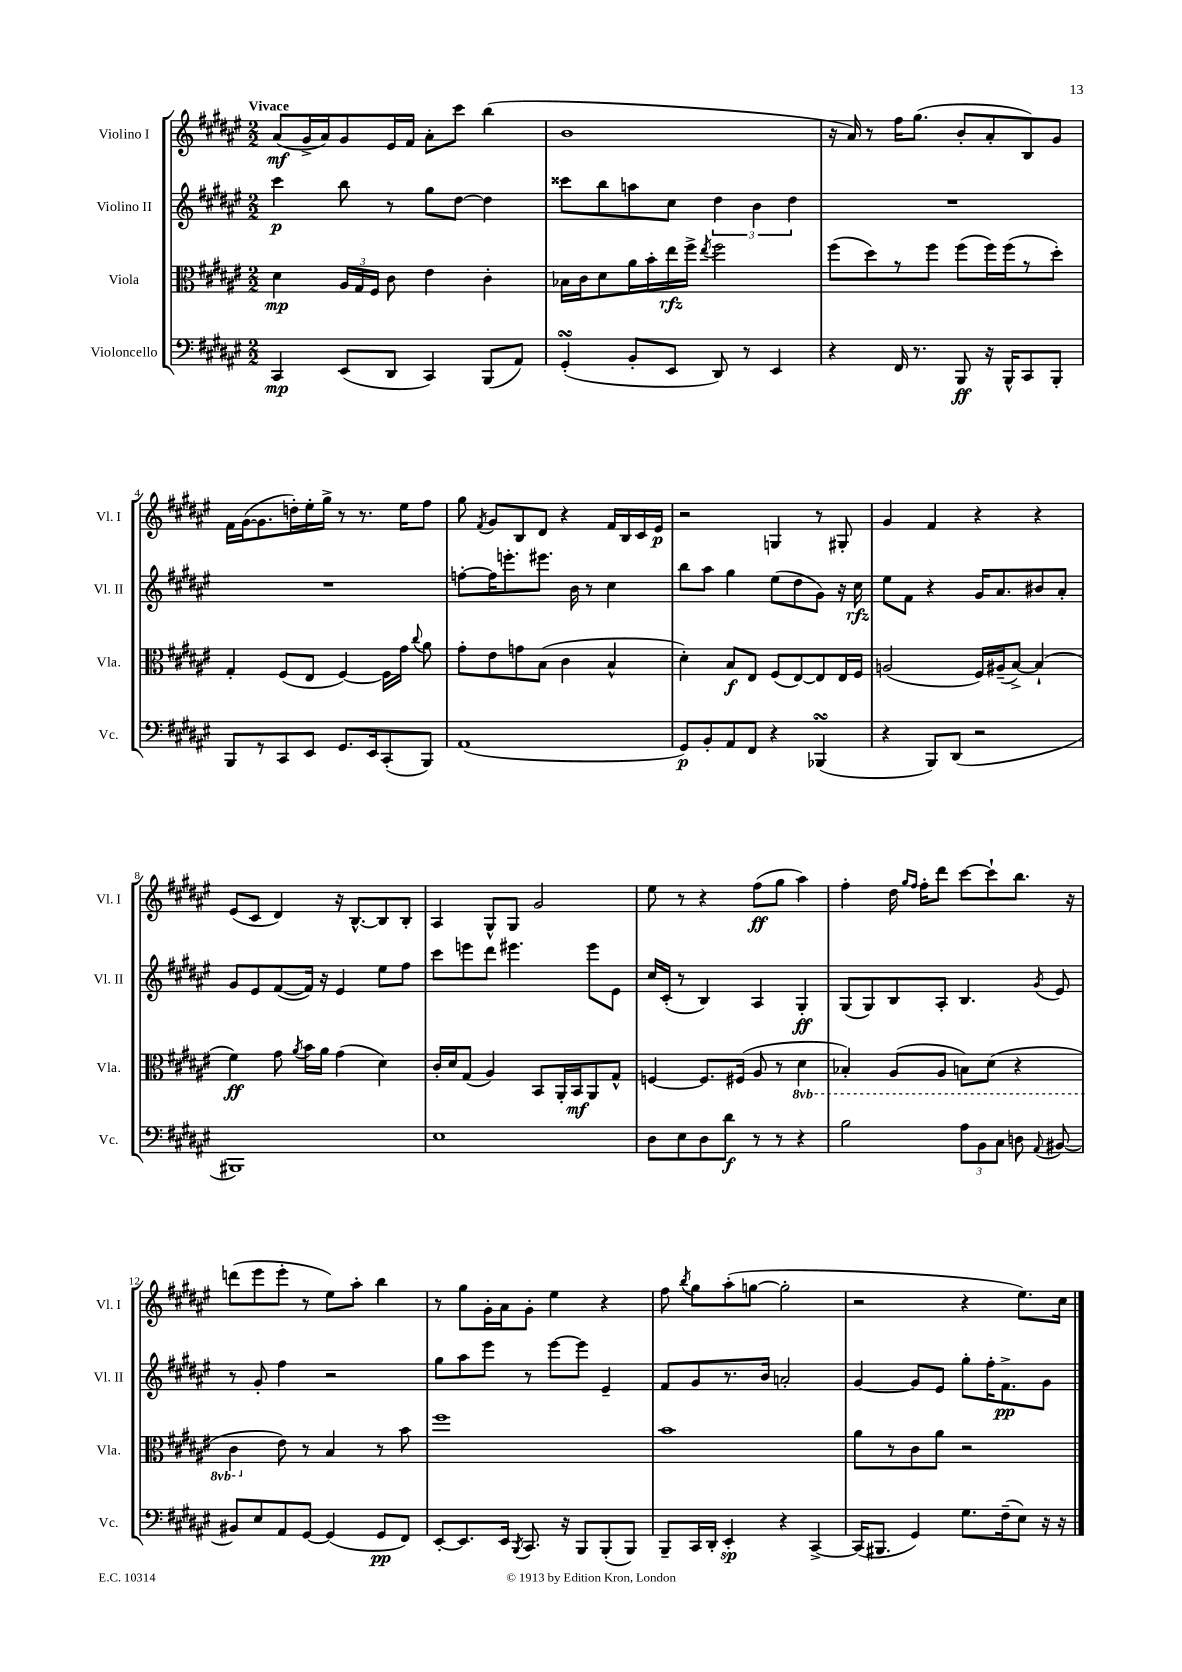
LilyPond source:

<<
\new StaffGroup <<
\new Staff = "s0" \with { instrumentName = "Violino I" shortInstrumentName = "Vl. I" } {
    \clef treble \key fis \major \numericTimeSignature \time 2/2 \tempo "Vivace"
    \autoBeamOff ais'8[\mf( gis'16-> ais'16) gis'8 eis'16 fis'16] ais'8[-. cis'''8] b''4( |
    b'1 |
    r16 ais'16) r8 fis''16[ gis''8.]( b'8[-. ais'8-. b8) gis'8] |
    fis'16[ gis'16~( gis'8. d''16-.) eis''16-. gis''16]-> r8 r8. eis''16[ fis''8] |
    gis''8 \acciaccatura { fis'8 } gis'8[ b8 dis'8] r4 fis'16[ b16 cis'16 eis'16]\p |
    r2 g4 r8 gis8-. |
    gis'4 fis'4 r4 r4 |
    eis'8[( cis'8] dis'4) r16 b8.[~-^ b8 b8]-. |
    ais4 gis8[-^ gis8] gis'2 |
    eis''8 r8 r4 fis''8[\ff( gis''8] ais''4) |
    fis''4-. dis''16 \grace { gis''16[ fis''16] } fis''16[-. dis'''8] cis'''8[~ cis'''8-! b''8.] r16 |
    d'''8[( eis'''8 eis'''8]-. r8 eis''8[) ais''8]-. b''4 |
    r8 gis''8[ gis'16-. ais'16 gis'8]-. eis''4 r4 |
    fis''8 \acciaccatura { b''8 } gis''8[ ais''8-.( g''8]~ g''2-. |
    r2 r4 eis''8.[) cis''16] \bar "|." |
}
\new Staff = "s1" \with { instrumentName = "Violino II" shortInstrumentName = "Vl. II" } {
    \clef treble \key fis \major \numericTimeSignature \time 2/2
    \autoBeamOff cis'''4\p b''8 r8 gis''8[ dis''8]~ dis''4 |
    cisis'''8[ b''8 a''8 cis''8] \tuplet 3/2 { dis''4 b'4 dis''4 } |
    R1 |
    R1 |
    f''8[~-. f''16 e'''8.-. eis'''8.] b'16 r8 cis''4 |
    b''8[ ais''8] gis''4 eis''8[( dis''8 gis'8]) r16 cis''16\rfz |
    eis''8[ fis'8] r4 gis'16[ ais'8. bis'8 ais'8]-. |
    gis'8[ eis'8 fis'8~( fis'16]) r16 eis'4 eis''8[ fis''8] |
    cis'''8[ e'''8 dis'''8] eis'''4. eis'''8[ eis'8] |
    cis''16[ cis'16]-.( r8 b4) ais4 gis4-.\ff |
    gis8[( gis8) b8 ais8]-. b4. \acciaccatura { gis'8 } eis'8 |
    r8 gis'8-. fis''4 r2 |
    gis''8[ ais''8 eis'''8] r8 eis'''8[~ eis'''8] eis'4-- |
    fis'8[ gis'8 r8. b'16] a'2-. |
    gis'4~ gis'8[ eis'8] gis''8[-. fis''16-. fis'8.->\pp gis'8] \bar "|." |
}
\new Staff = "s2" \with { instrumentName = "Viola" shortInstrumentName = "Vla." } {
    \clef alto \key fis \major \numericTimeSignature \time 2/2 \set Staff.ottavationMarkups = #ottavation-simple-ordinals
    \autoBeamOff dis'4\mp \tuplet 3/2 { ais16[ gis16 fis16] } cis'8 eis'4 cis'4-. |
    bes16[ cis'16 dis'8 ais'16 b'16-. eis''16\rfz fis''16]-> \acciaccatura { eis''8 } fis''2 |
    fis''8[( dis''8) r8 fis''8] fis''8[( fis''16) fis''16( r8 dis''8]-.) |
    gis4-. fis8[( eis8] fis4~) fis16[ gis'16] \appoggiatura { cis''8 } ais'8 |
    gis'8[-. eis'8 g'8 b8]( cis'4 b4-^ |
    dis'4-.) b8[\f eis8] fis8[( eis8~) eis8 eis16 fis16] |
    a2( fis16[) ais16--( b8]~->) b4-!( |
    fis'4\ff) gis'8 \acciaccatura { ais'8 } b'16[ ais'16] gis'4( dis'4) |
    cis'16[-. dis'16 gis8]( ais4) b,8[ ais,16-. b,16\mf ais,8 gis8]-^ |
    f4~ f8.[ fis16]( ais8 r8 \ottava #-1 dis4 |
    bes,4-.) ais,8[( ais,8] b,8[) dis8]( r4 |
    cis4 \ottava #0 eis'8) r8 b4 r8 b'8 |
    fis''1 |
    b'1 |
    ais'8[ r8 cis'8 ais'8] r2 \bar "|." |
}
\new Staff = "s3" \with { instrumentName = "Violoncello" shortInstrumentName = "Vc." } {
    \clef bass \key fis \major \numericTimeSignature \time 2/2
    \autoBeamOff cis,4\mp eis,8[( dis,8] cis,4) b,,8[( ais,8]) |
    gis,4-.\turn( b,8[-. eis,8] dis,8) r8 eis,4 |
    r4 fis,16 r8. b,,8\ff r16 b,,16[-^ cis,8 b,,8]-. |
    b,,8[ r8 cis,8 eis,8] gis,8.[ eis,16 cis,8-.( b,,8]) |
    ais,1( |
    gis,8[\p) b,8-. ais,8 fis,8] r4 bes,,4\turn( |
    r4 b,,8[) dis,8]( r2 |
    bis,,1) |
    eis1 |
    dis8[ eis8 dis8 dis'8]\f r8 r8 r4 |
    b2 \tuplet 3/2 { ais8[ b,8 cis8] } d8 \appoggiatura { ais,8 } bis,8~ |
    bis,8[ eis8 ais,8 gis,8]~ gis,4( gis,8[\pp fis,8]) |
    eis,8[~-. eis,8. eis,16] \acciaccatura { b,,8 } cis,8. r16 b,,8[ b,,8-.( b,,8]) |
    b,,8[-- cis,16 dis,16]-. eis,4-.\sp r4 cis,4~-> |
    cis,16[( bis,,8.] gis,4) gis8.[ fis16--( eis8]) r16 r16 \bar "|." |
}
>>
>>
